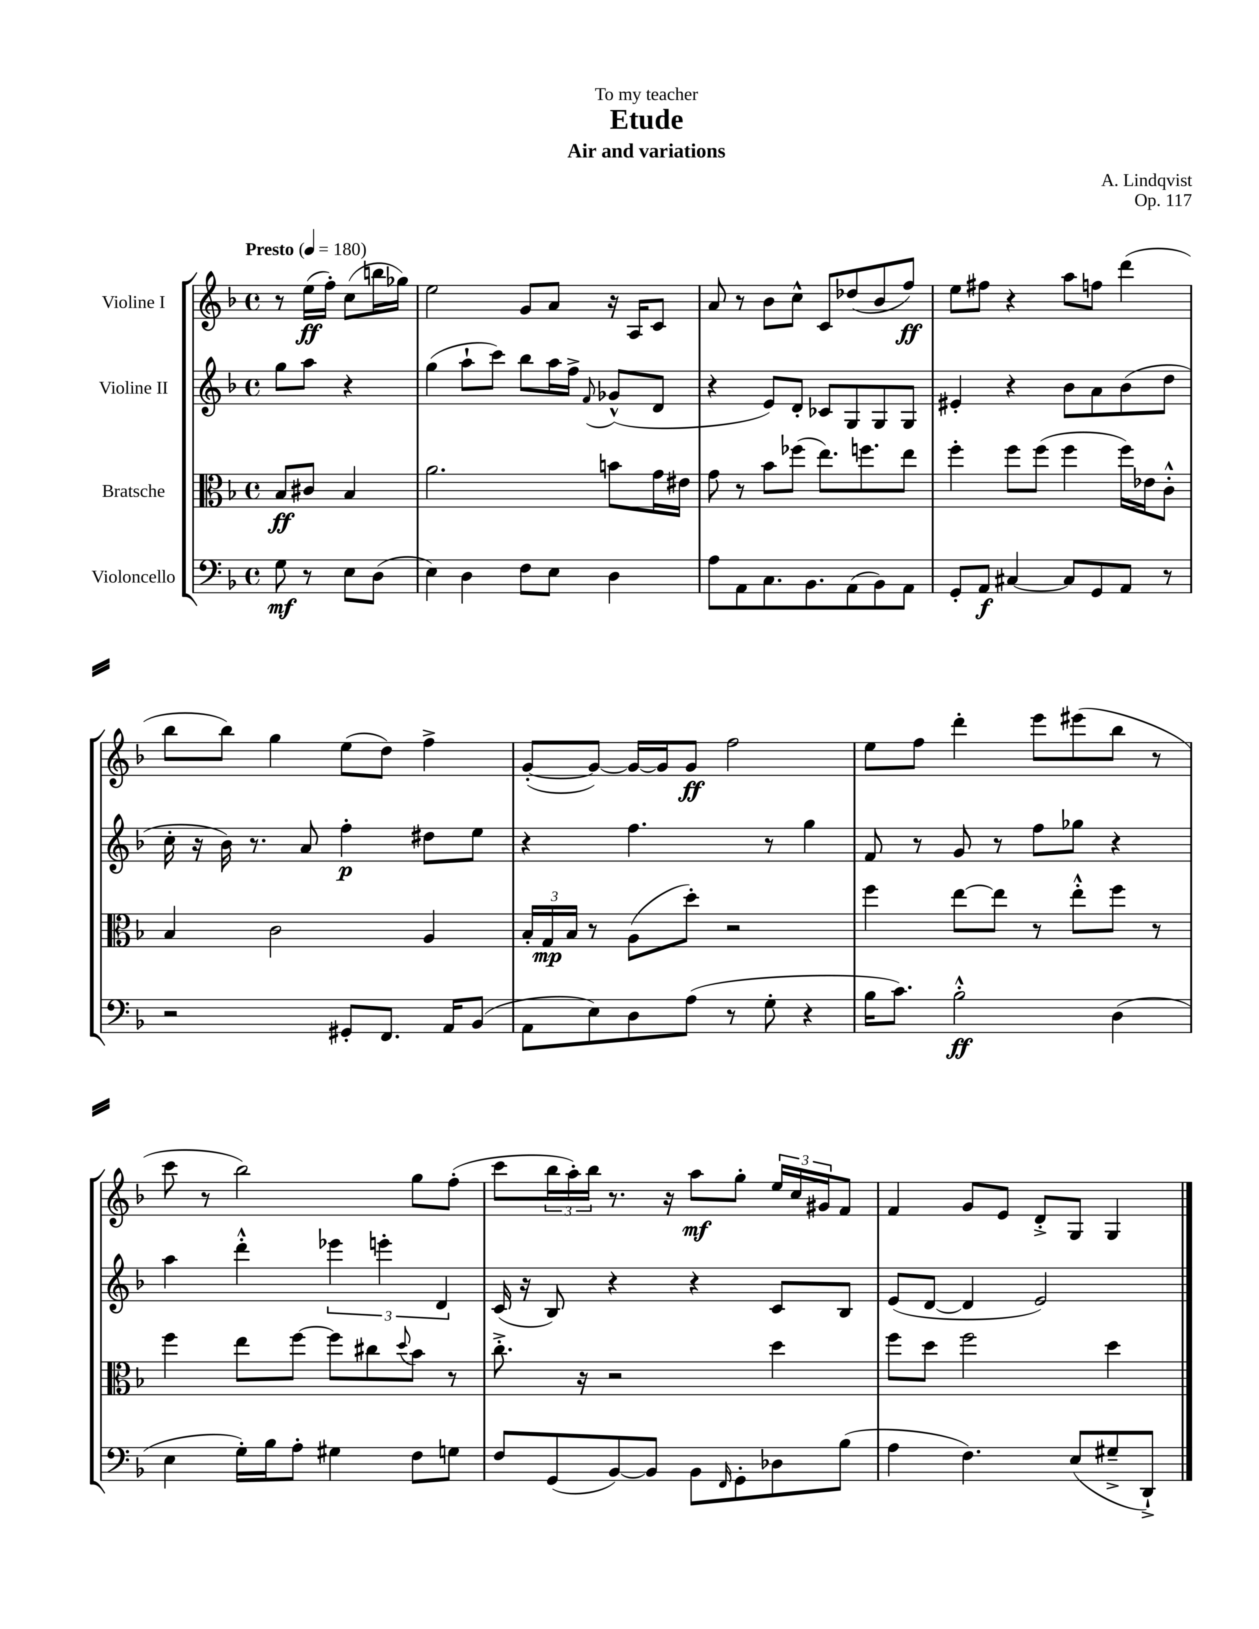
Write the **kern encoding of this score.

**kern	**dynam	**kern	**dynam	**kern	**dynam	**kern	**dynam
*part4	*part4	*part3	*part3	*part2	*part2	*part1	*part1
*staff4	*staff4	*staff3	*staff3	*staff2	*staff2	*staff1	*staff1
*I"Violoncello	*	*I"Bratsche	*	*I"Violine II	*	*I"Violine I	*
*clefF4	*	*clefC3	*	*clefG2	*	*clefG2	*
*k[b-]	*	*k[b-]	*	*k[b-]	*	*k[b-]	*
*M4/4	*	*M4/4	*	*M4/4	*	*M4/4	*
*met(c)	*	*met(c)	*	*met(c)	*	*met(c)	*
*MM180	*	*MM180	*	*MM180	*	*MM180	*
=	=	=	=	=	=	=	=
!	!	!	!	!	!	!LO:TX:a:B:t=Presto	!
8G\	mf	8B-/L	ff	8gg\L	.	8r	.
8r	.	8c#X/J	.	8aa\J	.	(16ee\LL	ff
.	.	.	.	.	.	16ff'\JJ)	.
8E\L	.	4B-/	.	4r	.	(8cc\L	.
(8D\J	.	.	.	.	.	16bbn\L	.
.	.	.	.	.	.	16gg-X\JJ)	.
=1	=1	=1	=1	=1	=1	=1	=1
4E\)	.	2.a\	.	(4gg\	.	2ee\	.
4D\	.	.	.	8aa`\L	.	.	.
.	.	.	.	8ccc\J)	.	.	.
8F\L	.	.	.	8bb-\L	.	8g/L	.
8E\J	.	.	.	16aa\L	.	8a/J	.
.	.	.	.	16ff^\JJ	.	.	.
.	.	.	.	8qqf/	.	.	.
4D\	.	8bn\L	.	(8g-X^^/L	.	16r	.
.	.	.	.	.	.	16A/KL	.
.	.	16g\L	.	8d/J	.	8c/J	.
.	.	16e#X\JJ	.	.	.	.	.
=2	=2	=2	=2	=2	=2	=2	=2
8A\L	.	8g\	.	4r	.	8a/	.
8AA\	.	8r	.	.	.	8r	.
8.C\	.	8b-\L	.	8e/L)	.	8b-\L	.
.	.	(8ff-X\J	.	8d'/J	.	8cc^^\J	.
8.BB-\	.	.	.	.	.	.	.
.	.	8.ee\L)	.	8c-X/L	.	8c/L	.
(8AA\	.	.	.	8G/	.	(8dd-X/	.
.	.	8.ffn\	.	.	.	.	.
8BB-\)	.	.	.	8G/	.	8b-/	.
8AA\J	.	8ee\J	.	8G/J	.	8ff/J)	ff
=3	=3	=3	=3	=3	=3	=3	=3
8GG'/L	.	4ff'\	.	4e#X'/	.	8ee\L	.
8AA/J	f	.	.	.	.	8ff#X\J	.
[4C#X/	.	8ff\L	.	4r	.	4r	.
.	.	(8ff\J	.	.	.	.	.
8C#/L]	.	4ff\	.	8b-\L	.	8aa\L	.
8GG/	.	.	.	8a\	.	8ffn\J	.
8AA/J	.	16ff\LL)	.	(8b-\	.	(4ddd\	.
.	.	16e-X\J	.	.	.	.	.
8r	.	8c'^^\J	.	8dd\J	.	.	.
!!LO:LB:g=z
=4	=4	=4	=4	=4	=4	=4	=4
2r	.	4B-/	.	16cc'\	.	8bb-\L	.
.	.	.	.	16r	.	.	.
.	.	.	.	16b-\)	.	8bb-\J)	.
.	.	.	.	8.r	.	.	.
.	.	2c\	.	.	.	4gg\	.
.	.	.	.	8a/	.	.	.
8GG#X'/L	.	.	.	4ff'\	p	(8ee\L	.
8.FF/J	.	.	.	.	.	8dd\J)	.
.	.	4A/	.	8dd#X\L	.	4ff^\	.
16AA/KL	.	.	.	.	.	.	.
(8BB-/J	.	.	.	8ee\J	.	.	.
=5	=5	=5	=5	=5	=5	=5	=5
8AA\L	.	24B-'/LL	.	4r	.	([8g'/L	.
.	.	24G/	mp	.	.	.	.
.	.	24B-/JJ	.	.	.	.	.
8E\)	.	8r	.	.	.	8g/J_)	.
8D\	.	(8A\L	.	4.ff\	.	16g/LL_	.
.	.	.	.	.	.	16g/J]	.
(8A\J	.	8dd'\J)	.	.	.	8g/J	ff
8r	.	2r	.	.	.	2ff\	.
8G'\	.	.	.	8r	.	.	.
4r	.	.	.	4gg\	.	.	.
=6	=6	=6	=6	=6	=6	=6	=6
16B-\KL	.	4ff\	.	8f/	.	8ee\L	.
8.c\J)	.	.	.	.	.	.	.
.	.	.	.	8r	.	8ff\J	.
2B-'^^\	ff	[8ee\L	.	8g/	.	4ddd'\	.
.	.	8ee\J]	.	8r	.	.	.
.	.	8r	.	8ff\L	.	8eee\L	.
.	.	8ee'^^\L	.	8gg-X\J	.	(8eee#X\	.
(4D\	.	8ff\J	.	4r	.	8bb-\J	.
.	.	8r	.	.	.	8r	.
!!LO:LB:g=z
=7	=7	=7	=7	=7	=7	=7	=7
4E\	.	4ff\	.	4aa\	.	8ccc\	.
.	.	.	.	.	.	8r	.
16G'\LL)	.	8ee\L	.	4ddd'^^\	.	2bb-\)	.
16B-\J	.	.	.	.	.	.	.
8A'\J	.	[8ff\J	.	.	.	.	.
4G#X\	.	8ff\L]	.	6eee-X\	.	.	.
.	.	8cc#X\	.	.	.	.	.
.	.	.	.	6eeen'\	.	.	.
.	.	8qqdd/	.	.	.	.	.
8F\L	.	8b-\J	.	.	.	8gg\L	.
.	.	.	.	6d/	.	.	.
8Gn\J	.	8r	.	.	.	(8ff'\J	.
=8	=8	=8	=8	=8	=8	=8	=8
8F/L	.	8.cc'^\	.	(16c/	.	8ccc\L	.
.	.	.	.	16r	.	.	.
(8GG/	.	.	.	8B-/)	.	24bb-\L	.
.	.	.	.	.	.	24aa'\)	.
.	.	16r	.	.	.	.	.
.	.	.	.	.	.	24bb-\JJ	.
[8BB-/)	.	2r	.	4r	.	8.r	.
8BB-/J]	.	.	.	.	.	.	.
.	.	.	.	.	.	16r	.
8BB-\L	.	.	.	4r	.	8aa\L	mf
16qqFF/	.	.	.	.	.	.	.
8GG'\	.	.	.	.	.	8gg'\J	.
8D-X\	.	4dd\	.	8c/L	.	24ee/LL	.
.	.	.	.	.	.	24cc/	.
.	.	.	.	.	.	24g#X/J	.
(8B-\J	.	.	.	8B-/J	.	8f/J	.
=9	=9	=9	=9	=9	=9	=9	=9
4A\	.	8ff\L	.	(8e/L	.	4f/	.
.	.	8dd\J	.	[8d/J	.	.	.
4.F\)	.	2ff\	.	4d/]	.	8g/L	.
.	.	.	.	.	.	8e/J	.
.	.	.	.	2e/)	.	8d'^/L	.
(8E/L	.	.	.	.	.	8G/J	.
8G#X~^/	.	4dd\	.	.	.	4G/	.
8DD`^/J)	.	.	.	.	.	.	.
==	==	==	==	==	==	==	==
*-	*-	*-	*-	*-	*-	*-	*-
